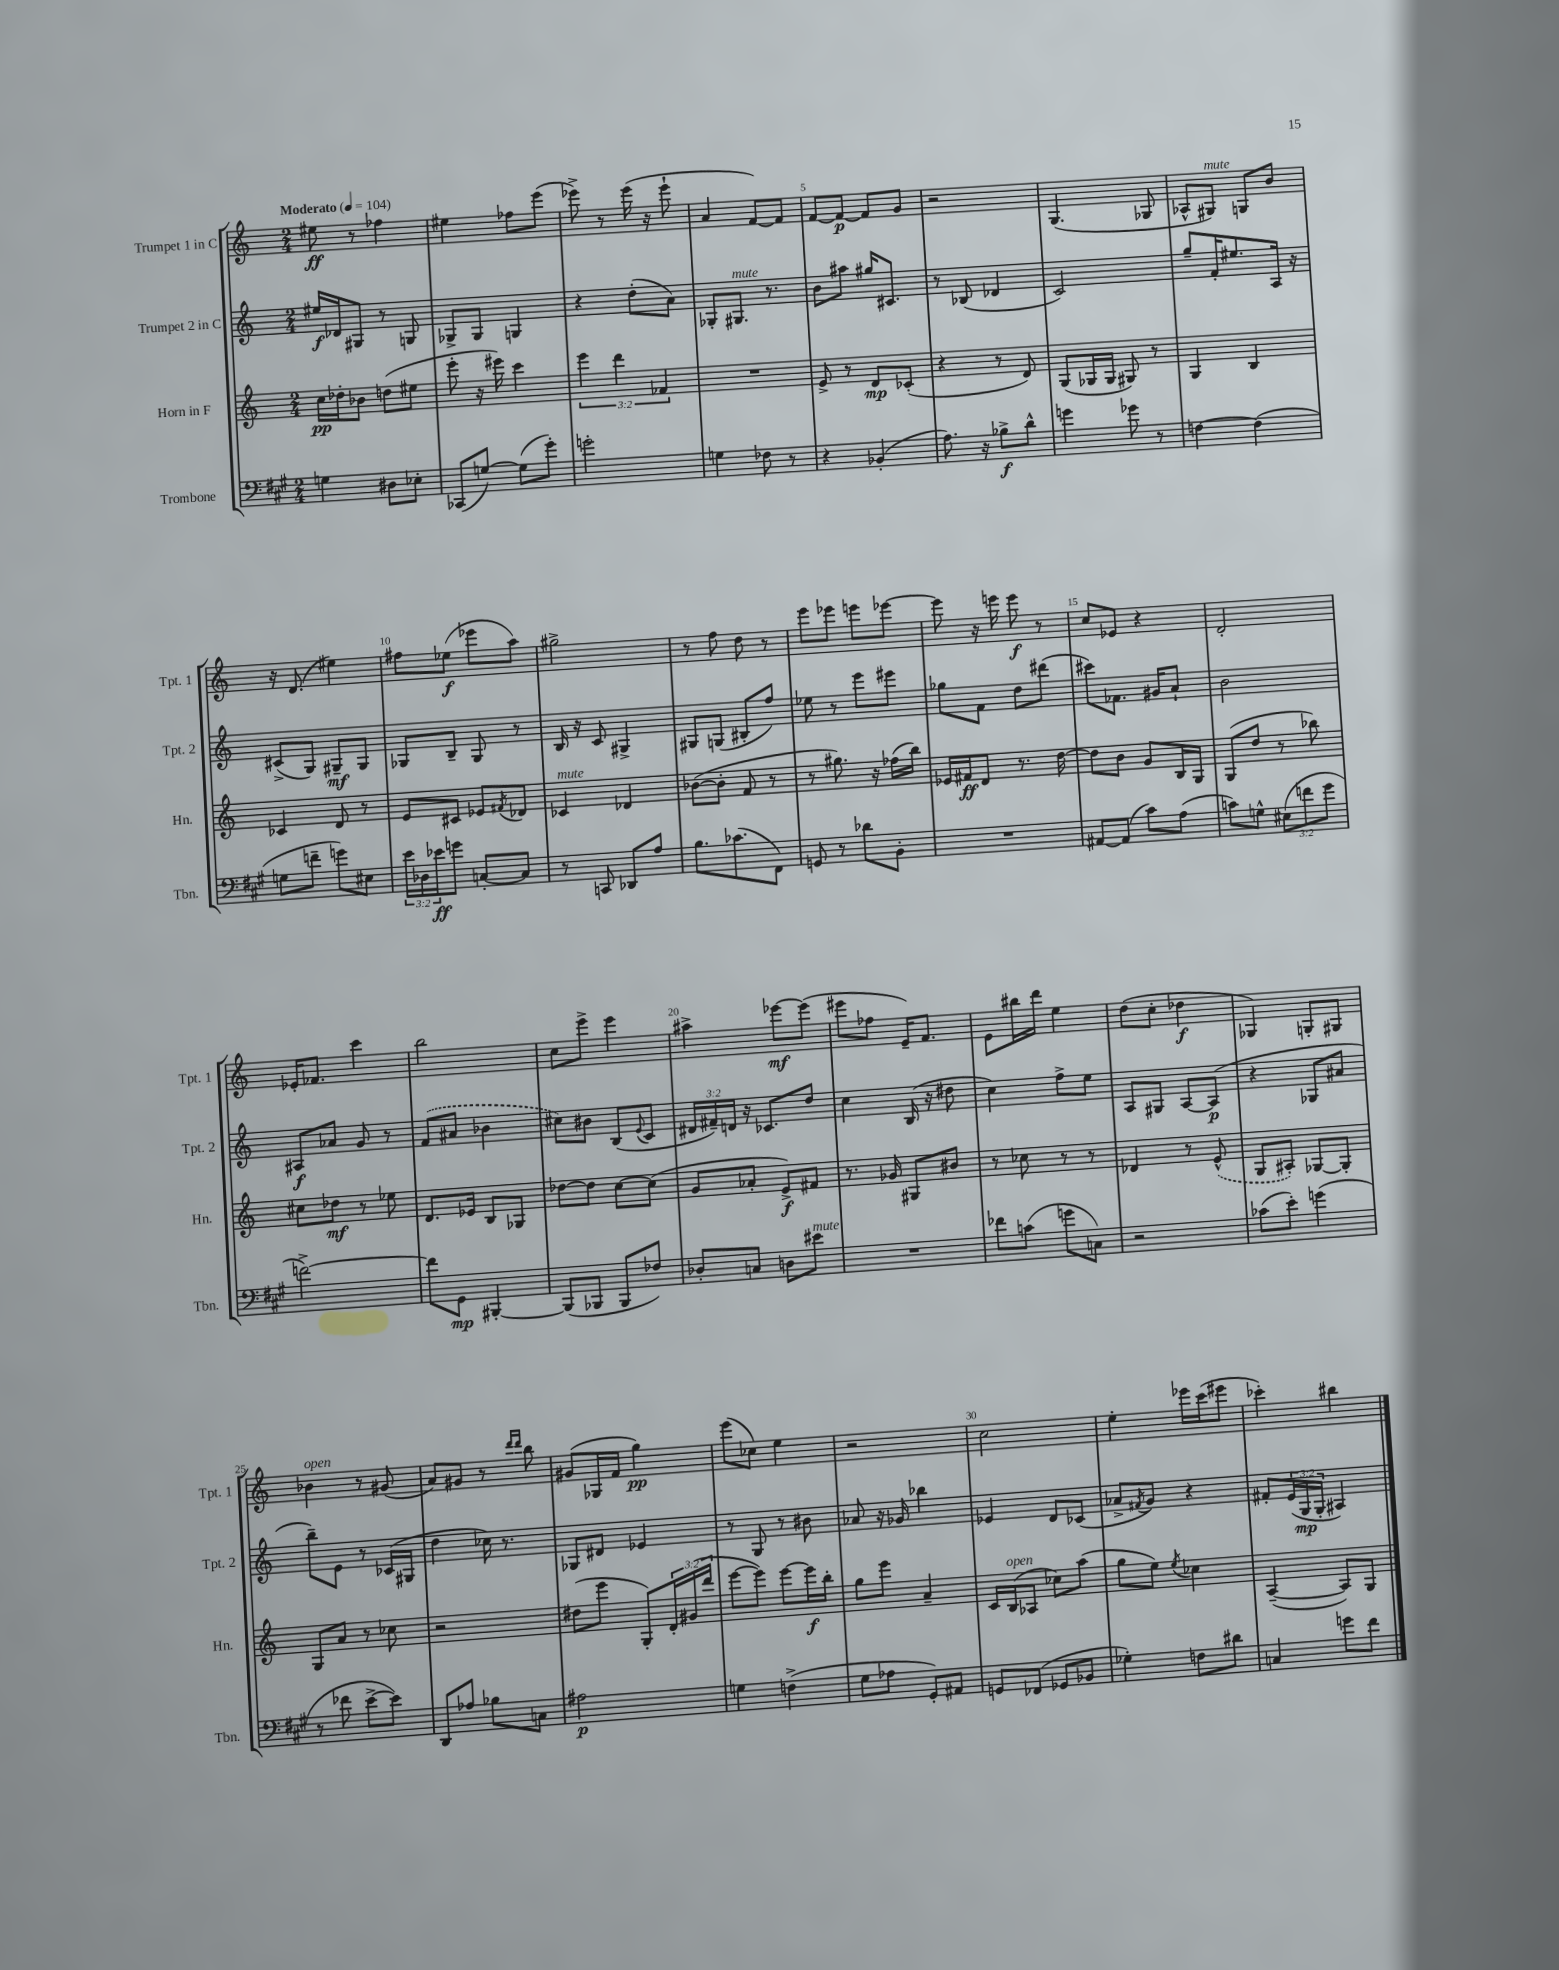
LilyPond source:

<<
\new StaffGroup <<
\new Staff = "s0" \with { instrumentName = "Trumpet 1 in C" shortInstrumentName = "Tpt. 1" } {
    \clef treble \key c \major \numericTimeSignature \time 2/4 \tempo "Moderato" 4 = 104
    eis''8\ff r8 fes''4 |
    eis''4 fes''8 e'''8( |
    ees'''8->) r8 ees'''16( r16 ees'''8-! |
    a'4 f'8~) f'8 |
    f'8~ f'8~\p f'8 g'8 |
    r2 |
    g4.( ges8 |
    aes8-^ gis8^\markup { \italic "mute" }) g8 b'8 |
    r16 d'8.( eis''4) |
    fis''8 ees''8\f( ees'''8 a''8) |
    gis''2-> |
    r8 f''8 d''8 r8 |
    e'''8 ees'''8 e'''8 ees'''8~ |
    ees'''8 r16 e'''16 e'''8\f r8 |
    c''8 ees'8 r4 |
    d'2-. |
    ees'16-. fes'8. c'''4 |
    b''2 |
    c''8 e'''8-> e'''4 |
    ais''4-> ees'''8~\mf ees'''8( |
    eis'''8 fes''8 e'16--) f'8. |
    e'8 bis''16 d'''16 e''4 |
    d''8( c''8-. des''4\f |
    ges4) g8-. gis8 |
    bes'4^\markup { \italic "open" } r8 gis'8( |
    a'8) gis'8 r8 \grace { d'''16 d'''16 } b''8 |
    gis'8( ges16 f'16 g''4\pp) |
    e'''8( ces''8) e''4 |
    r2 |
    c''2 |
    e''4-. ees'''16 c'''16( eis'''8 |
    ces'''4-.) bis''4 \bar "|." |
}
\new Staff = "s1" \with { instrumentName = "Trumpet 2 in C" shortInstrumentName = "Tpt. 2" } {
    \clef treble \key c \major \numericTimeSignature \time 2/4 \override Staff.TupletNumber.text = #tuplet-number::calc-fraction-text
    eis''16\f des'16 gis8 r8 g8 |
    ges8-> ges8 g4 |
    r4 d''8-.( a'8) |
    ges8-. gis8.^\markup { \italic "mute" } r8. |
    b'8 ais''8 gis''16 cis'8. |
    r8 bes8( des'4 |
    c'2) |
    g''8-- f'16-. eis''8. a16 r16 |
    cis'8->( g8) gis8--\mf gis8 |
    ges8 b8-- ges8 r8 |
    b16 r16 c'8 gis4-> |
    gis8 g8( bis8-. f''8) |
    ees''8 r8 e'''8 eis'''8 |
    ges''8 f'8 d''8 dis'''8( |
    cis'''8) fes'8. gis'16 a'8-! |
    b'2 |
    ais8\f aes'8 g'8 r8 |
    \once \slurDashed f'8( ais'8 bes'4 |
    cis''8) bis'8 b8( \appoggiatura { e'8 } c'8 |
    \tuplet 3/2 { dis'16 fis'16--) d'16 } r16 ces'8. d''8 |
    c''4 b16( r16 dis''8 |
    c''4) f''8-> e''8 |
    a8 gis8 a8~ a8\p( |
    r4 ges8 ais'8 |
    b''8--) e'8 r8 ces'16( gis16 |
    d''4 ces''16) r8. |
    ges8 dis'8 ees'4 |
    r8 g8 r8 bis'8 |
    aes'8 r16 ges'16 bes''4 |
    ees'4 d'8 ces'8( |
    aes'8-> \acciaccatura { fis'8 } g'8) r4 |
    fis'8-. \tuplet 3/2 { e'16( g16\mp g16-. } ais4) \bar "|." |
}
\new Staff = "s2" \with { instrumentName = "Horn in F" shortInstrumentName = "Hn." } {
    \clef treble \key c \major \numericTimeSignature \time 2/4 \override Staff.TupletNumber.text = #tuplet-number::calc-fraction-text
    c''16\pp des''16-. bes'8 d''8( eis''8 |
    e'''8-. r16 eis'''16) c'''4 |
    \tuplet 3/2 { e'''4 d'''4 fes'4 } |
    R2 |
    e'8-> r8 d'8\mp ces'8-.( |
    r4 r8 d'8) |
    g8( ges16 ges16 gis8) r8 |
    g4 b4 |
    ces'4 d'8 r8 |
    e'8 cis'8 ees'8 \acciaccatura { fis'8 } des'8 |
    ces'4^\markup { \italic "mute" } des'4 |
    bes'8~( bes'8-. f'8 r8 |
    r8 gis''8.) r16 fes''16( b''16) |
    ees'16 fis'16\ff d'8 r8. d''16~ |
    d''8 b'8 g'8 b16 g16 |
    g8( d''8 r8 bes''8) |
    cis''8 des''8\mf r8 ees''8 |
    d'8. ees'16 b8 ges8 |
    des''8~ des''8 c''8~ c''8( |
    g'8 aes'8-. e'8->\f) fis'8 |
    r8. ges'16 gis8 bis'8 |
    r8 ces''8 r8 r8 |
    des'4 r8 \once \slurDashed e'8-^( |
    g8 ais8-.) ges8~ ges8-. |
    g8 a'8 r8 ces''8 |
    r2 |
    dis''8( e'''8 g8-.) \tuplet 3/2 { d'16-. gis'16( d'''16 } |
    e'''8~ e'''8) e'''8~ e'''16\f b''16-. |
    g''8 e'''8 a'4-- |
    c'16 b16^\markup { \italic "open" }( aes8 ces''8) a''8( |
    g''8 e''8) \acciaccatura { e''8 } ces''4 |
    a4~--( a8) g8 \bar "|." |
}
\new Staff = "s3" \with { instrumentName = "Trombone" shortInstrumentName = "Tbn." } {
    \clef bass \key a \major \numericTimeSignature \time 2/4 \override Staff.TupletNumber.text = #tuplet-number::calc-fraction-text
    g4 dis8 ees8-. |
    ces,8( g8~) g8( gis'8-.) |
    g'2-. |
    g4 fes8 r8 |
    r4 bes,4-.( |
    a8.) r16 bes8->\f d'8-^ |
    g'4 ges'8 r8 |
    f4~ f4( |
    g8 f'8-- g'8) eis8 |
    \tuplet 3/2 { e'16 des16 ees'16\ff } g'8 c8~-. c8 |
    r8 c,8 des,8 a8 |
    b8. ces'8.( fis,8) |
    g,8 r8 des'8 b,8-. |
    R2 |
    ais,8~ ais,8( cis'8) a8( |
    c'8) g8-^ \tuplet 3/2 { eis8( f'8 gis'8 } |
    f'2~->) |
    f'8 gis,8\mp bis,,4~-. |
    bis,,8( bes,,8 bes,,8 fes8) |
    des8-. c8 d8 eis'8^\markup { \italic "mute" } |
    R2 |
    fes'8 c'8( g'8 c8) |
    r2 |
    ces'8( e'8-.) g'4( |
    r8 fes'8 e'8~-> e'8) |
    d,8 aes8 bes8 c8 |
    ais2\p |
    g4 f4->( |
    gis8 aes8 gis,8-.) ais,8 |
    g,8 fes,8( ges,8 bes,8 |
    ges4-.) f8 dis'8 |
    c4 g'8 fis'8 \bar "|." |
}
>>
>>
\layout { \context { \Score \override BarNumber.break-visibility = ##(#f #t #t) barNumberVisibility = #(every-nth-bar-number-visible 5) } }
